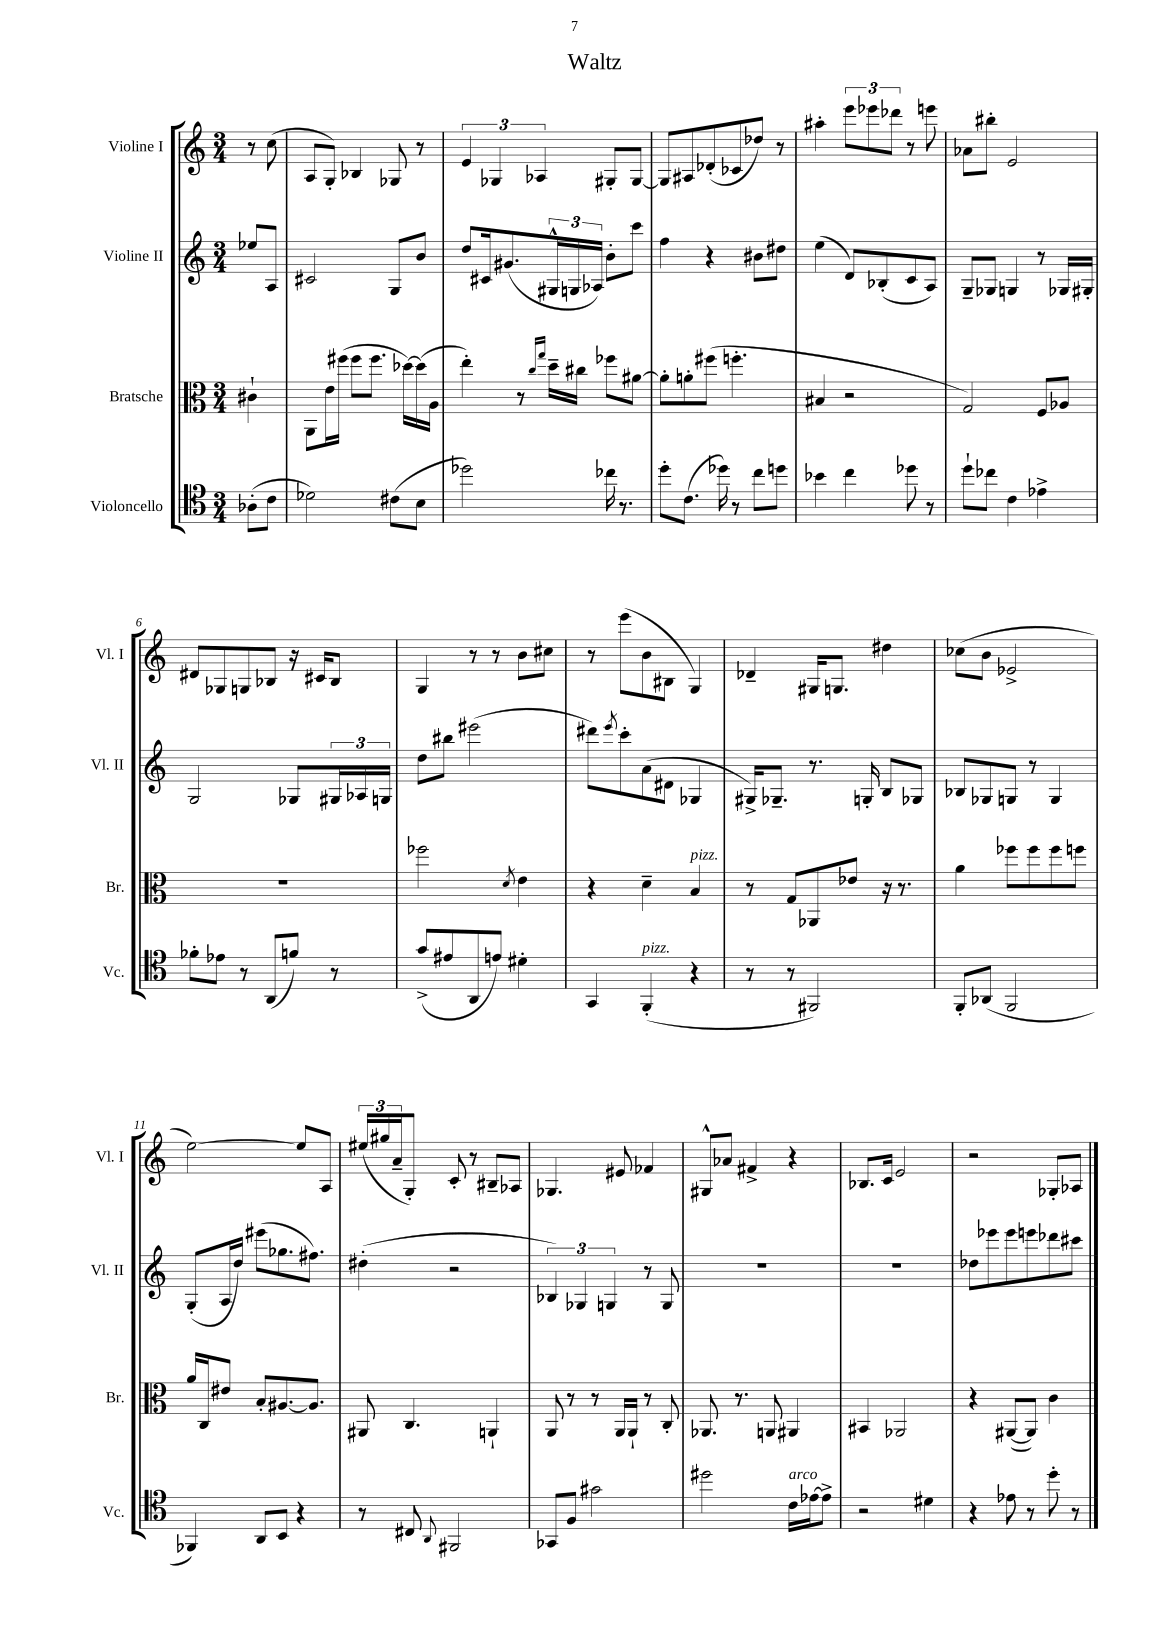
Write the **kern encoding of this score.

**kern	**kern	**kern	**kern
*staff4	*staff3	*staff2	*staff1
*clefC4	*clefC3	*clefG2	*clefG2
*k[]	*k[]	*k[]	*k[]
*M3/4	*M3/4	*M3/4	*M3/4
(8A-'	4c#`	8ee-	8r
8c	.	8A	(8cc
=	=	=	=
2d-)	8AA	2c#	8A
.	16e	.	8G')
.	(16ff#	.	.
.	8ff#	.	4B-
.	8.ff#	.	.
(8c#	.	8G	8G-
.	[16dd-)	.	.
8B	(16dd-]	8b	8r
.	16A	.	.
=	=	=	=
2dd-)	4ee')	8dd	6e
.	.	16c#	.
.	.	.	6G-
.	.	(8.g#	.
.	8r	.	.
.	.	.	6A-
.	16qqcc	.	.
.	16qqgg	.	.
.	16dd~	24G#^^	.
.	.	24G	.
.	16cc#	.	.
.	.	24A-)	.
16cc-	8ff-	8b'	8G#'
8.r	.	.	.
.	[8a#	8ccc	[8G#
=	=	=	=
8dd'	8a#']	4ff	8G#]
(8.c	8a'	.	8A#
.	(8ff#	4r	(8d-'
16dd-)	.	.	.
8r	4.ff'	.	8c-
8cc	.	8b#	8dd-)
8dd	.	8dd#	8r
=	=	=	=
4b-	4B#	(4ee	4aa#'
4cc	2r	8d)	12eee
.	.	.	12eee-
.	.	(8B-'	.
.	.	.	12ddd-
8dd-	.	8c	8r
8r	.	8A)	8eee
=	=	=	=
8dd`	2G)	8G~	8a-
8cc-	.	8G-	8bb#'
4c	.	4G	2e
4e-^	8F	8r	.
.	8A-	16G-	.
.	.	16G#'	.
=	=	=	=
8f-'	2.r	2G	8d#
8e-	.	.	8G-
8r	.	.	8G
(8AA	.	.	8B-
8f)	.	8G-	16r
.	.	.	16c#
8r	.	24G#	8B-
.	.	24A-	.
.	.	24G	.
=	=	=	=
(8g^	2ff-	8dd	4G
8e#	.	8bb#	.
8AA	.	(2eee#	8r
8e)	.	.	8r
.	8qd	.	.
4d#'	4e	.	8b
.	.	.	8cc#
=	=	=	=
4GG	4r	8ddd#)	8r
.	.	8qeee	.
.	.	8ccc'	(8eee
(4FF'	4d~	(8a	8b
.	.	8d#	8B#
4r	4B	4G-	4G)
=	=	=	=
8r	8r	16G#^)	4d-~
.	.	8.G-~	.
8r	8G	.	.
2FF#)	8AA-	8.r	16G#
.	.	.	8.G
.	8e-	.	.
.	.	16G'	.
.	16r	8B	4dd#
.	8.r	.	.
.	.	8G-	.
=	=	=	=
8FF'	4a	8B-	(8cc-
(8AA-	.	8G-	8b
2FF	8ff-	8G	2e-^
.	8ff-	8r	.
.	8ff-	4G	.
.	8ff	.	.
=	=	=	=
4FF-)	16a	(8G'	[2ee)
.	16C	.	.
.	8e#	16A	.
.	.	16dd)	.
8AA	8B'	(8eee#	.
8BB	[8.A#	8.gg-	.
4r	.	.	8ee]
.	8.A#]	8.ff#)	.
.	.	.	8A
=	=	=	=
8r	8AA#	(4dd#'	(24ee#
.	.	.	24gg#
.	.	.	24a~
8C#	4.C	.	8G')
8qqAA	.	.	.
2FF#	.	2r	8c'
.	.	.	8r
.	4AA`	.	8B#~
.	.	.	8A-
=	=	=	=
8GG-	8AA	6B-)	4.G-
8F	8r	.	.
.	.	6G-	.
2g#	8r	.	.
.	.	6G	.
.	16AA	.	8e#
.	16AA`	.	.
.	8r	8r	4f-
.	8C'	8G	.
=	=	=	=
2dd#	8.AA-	2.r	8G#^^
.	.	.	8a-
.	8.r	.	.
.	.	.	4f#^
.	8AA	.	.
16c	4AA#	.	4r
[16e-	.	.	.
8e-^]	.	.	.
=	=	=	=
2r	4BB#	2.r	8.B-
.	.	.	16c
.	2AA-	.	2e
4d#	.	.	.
=	=	=	=
4r	4r	8dd-	2r
.	.	8eee-	.
8e-	([8AA#	8eee-	.
8r	8AA#])	8eee	.
8dd'	4c	8ddd-	8G-'
8r	.	8ccc#	8A-
==	==	==	==
*-	*-	*-	*-
